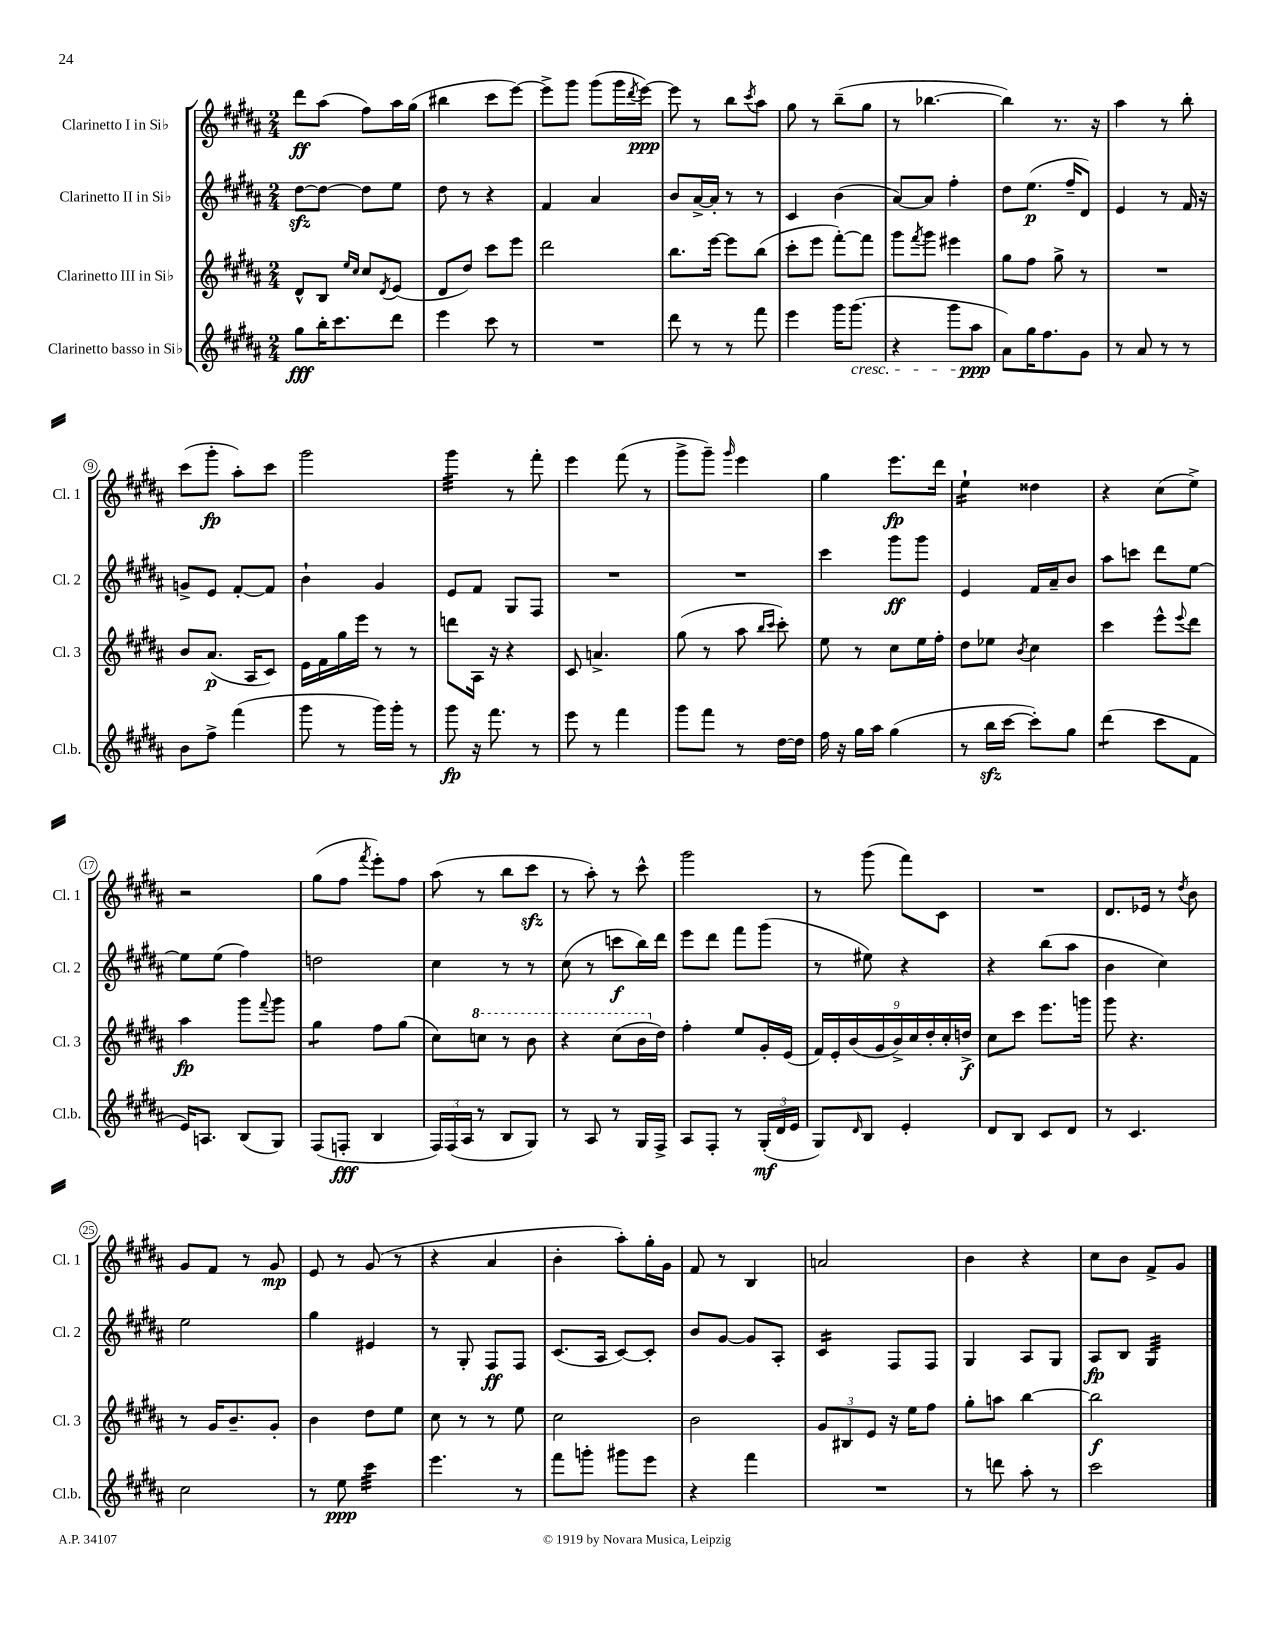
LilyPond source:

<<
\new StaffGroup <<
\new Staff = "s0" \with { instrumentName = "Clarinetto I in Sib" shortInstrumentName = "Cl. 1" } {
    \clef treble \key b \major \numericTimeSignature \time 2/4
    dis'''8\ff ais''8( fis''8) ais''16 gis''16( |
    bis''4 cis'''8 e'''8~) |
    e'''8-> gis'''8 gis'''8( gis'''16 \acciaccatura { dis'''8 } e'''16~\ppp) |
    e'''8 r8 b''8 \acciaccatura { cis'''8 } ais''8 |
    gis''8 r8 b''8--( gis''8 |
    r8 bes''4.~ |
    bes''4) r8. r16 |
    ais''4 r8 b''8-. |
    cis'''8( gis'''8-.\fp ais''8-.) cis'''8 |
    gis'''2 |
    gis'''4:32 r8 fis'''8-. |
    e'''4 fis'''8( r8 |
    gis'''8-> gis'''8--) \grace { gis'''16 } e'''4 |
    gis''4 e'''8.\fp dis'''16 |
    e''4:16-! disis''4 |
    r4 cis''8( e''8->) |
    r2 |
    gis''8( fis''8 \acciaccatura { fis'''8 } e'''8-.) fis''8 |
    ais''8( r8 b''8 cis'''8\sfz |
    r8 ais''8-.) r8 cis'''8-^ |
    gis'''2 |
    r8 gis'''8( fis'''8) cis'8 |
    R2 |
    dis'8. ees'16 r8 \acciaccatura { dis''8 } b'8 |
    gis'8 fis'8 r8 gis'8\mp |
    e'8 r8 gis'8( r8 |
    r4 ais'4 |
    b'4-. ais''8-.) gis''16-. gis'16 |
    fis'8 r8 b4 |
    a'2 |
    b'4 r4 |
    cis''8 b'8 fis'8-> gis'8 \bar "|." |
}
\new Staff = "s1" \with { instrumentName = "Clarinetto II in Sib" shortInstrumentName = "Cl. 2" } {
    \clef treble \key b \major \numericTimeSignature \time 2/4
    dis''8~\sfz dis''8~ dis''8 e''8 |
    dis''8 r8 r4 |
    fis'4 ais'4 |
    b'8 ais'16~-> ais'16-. r8 r8 |
    cis'4 b'4( |
    ais'8~) ais'8 fis''4-. |
    dis''8 e''8.\p( fis''16-- dis'8) |
    e'4 r8 fis'16 r16 |
    g'8-> e'8 fis'8~-. fis'8 |
    b'4-! gis'4 |
    e'8 fis'8 gis8 fis8 |
    R2 |
    R2 |
    cis'''4 gis'''8\ff gis'''8 |
    e'4 fis'16 ais'16-- b'8 |
    ais''8 c'''8 dis'''8 e''8~ |
    e''8 e''8( fis''4) |
    d''2 |
    cis''4 r8 r8 |
    cis''8( r8 c'''8\f b''16) dis'''16 |
    e'''8 dis'''8 fis'''8 gis'''8( |
    r8 eis''8) r4 |
    r4 b''8( ais''8 |
    b'4 cis''4) |
    e''2 |
    gis''4 eis'4 |
    r8 gis8-. fis8\ff fis8 |
    cis'8.( ais16 cis'8~) cis'8-. |
    b'8 gis'8~ gis'8 ais8-. |
    cis'4:16 fis8 fis8 |
    gis4 ais8 gis8 |
    ais8\fp b8 gis4:32 \bar "|." |
}
\new Staff = "s2" \with { instrumentName = "Clarinetto III in Sib" shortInstrumentName = "Cl. 3" } {
    \clef treble \key b \major \numericTimeSignature \time 2/4
    dis'8-^ b8 \grace { e''16 cis''16 } cis''8 \acciaccatura { dis'8 } e'8( |
    dis'8 dis''8) cis'''8 e'''8 |
    dis'''2 |
    b''8. e'''16~ e'''8 b''8( |
    cis'''8-. e'''8 fis'''8~-.) fis'''8 |
    gis'''8 \acciaccatura { fis'''8 } gis'''8 eis'''4 |
    gis''8 fis''8 gis''8-> r8 |
    R2 |
    b'8 ais'8.\p( ais16 cis'8) |
    e'16 fis'16 gis''16 e'''16 r8 r8 |
    d'''8 ais16 r16 r4 |
    cis'8 a'4.-> |
    gis''8( r8 ais''8 \grace { b''16 cis'''16 } cis'''8-.) |
    e''8 r8 cis''8 e''16 fis''16-. |
    dis''8 ees''8 \acciaccatura { b'8 } cis''4 |
    cis'''4 e'''8-^ \appoggiatura { e'''8 } dis'''8 |
    ais''4\fp gis'''8 \appoggiatura { fis'''8 } gis'''8 |
    gis''4:8 fis''8 gis''8( |
    cis''8) \ottava #1 c'''8 r8 b''8 |
    r4 cis'''8( b''16 \ottava #0 dis''16) |
    fis''4-. e''8 gis'16-. e'16( |
    \tuplet 9/8 { fis'16) e'16-. b'16( gis'16 b'16->) cis''16 dis''16-. cis''16-. d''16->\f } |
    cis''8 cis'''8 e'''8. g'''16 |
    gis'''8 r4. |
    r8 gis'16 b'8.-- gis'8-. |
    b'4 dis''8 e''8 |
    cis''8 r8 r8 e''8 |
    cis''2 |
    b'2 |
    \tuplet 3/2 { gis'8 bis8 e'8 } r16 e''16 fis''8 |
    gis''8-. a''8 b''4~ |
    b''2\f \bar "|." |
}
\new Staff = "s3" \with { instrumentName = "Clarinetto basso in Sib" shortInstrumentName = "Cl.b." } {
    \clef treble \key b \major \numericTimeSignature \time 2/4
    gis''8\fff b''16-. cis'''8. dis'''8 |
    e'''4 cis'''8 r8 |
    R2 |
    dis'''8 r8 r8 fis'''8 |
    e'''4 gis'''16 gis'''8.\cresc( |
    r4 gis'''8 ais''8\ppp\! |
    ais'8) gis''16 fis''8. gis'8 |
    r8 ais'8 r8 r8 |
    b'8 fis''8-> fis'''4( |
    gis'''8 r8 gis'''16) gis'''16-. r8 |
    gis'''8\fp r16 fis'''8. r8 |
    e'''8 r8 fis'''4 |
    gis'''8 fis'''8 r8 dis''16~ dis''16 |
    fis''16 r16 gis''16 ais''16 gis''4( |
    r8 b''16\sfz cis'''16~ cis'''8-.) gis''8 |
    dis'''4:8( cis'''8 fis'8 |
    e'16) a8. b8( gis8) |
    fis8( f8-.\fff b4 |
    \tuplet 3/2 { fis16) fis16( ais16 } r8 b8 gis8) |
    r8 ais8 r8 gis16 fis16-> |
    ais8 fis8-. r8 \tuplet 3/2 { gis16-.\mf( dis'16 e'16 } |
    gis8) \grace { dis'16 } b8 e'4-. |
    dis'8 b8 cis'8 dis'8 |
    r8 cis'4. |
    cis''2 |
    r8 e''8\ppp cis'''4:32 |
    e'''4. r8 |
    fis'''8 g'''8-. gis'''8 e'''8 |
    r4 fis'''4 |
    R2 |
    r8 d'''8 ais''8-. r8 |
    cis'''2 \bar "|." |
}
>>
>>
\layout { \context { \Score \override BarNumber.stencil = #(make-stencil-circler 0.1 0.3 ly:text-interface::print) } }
